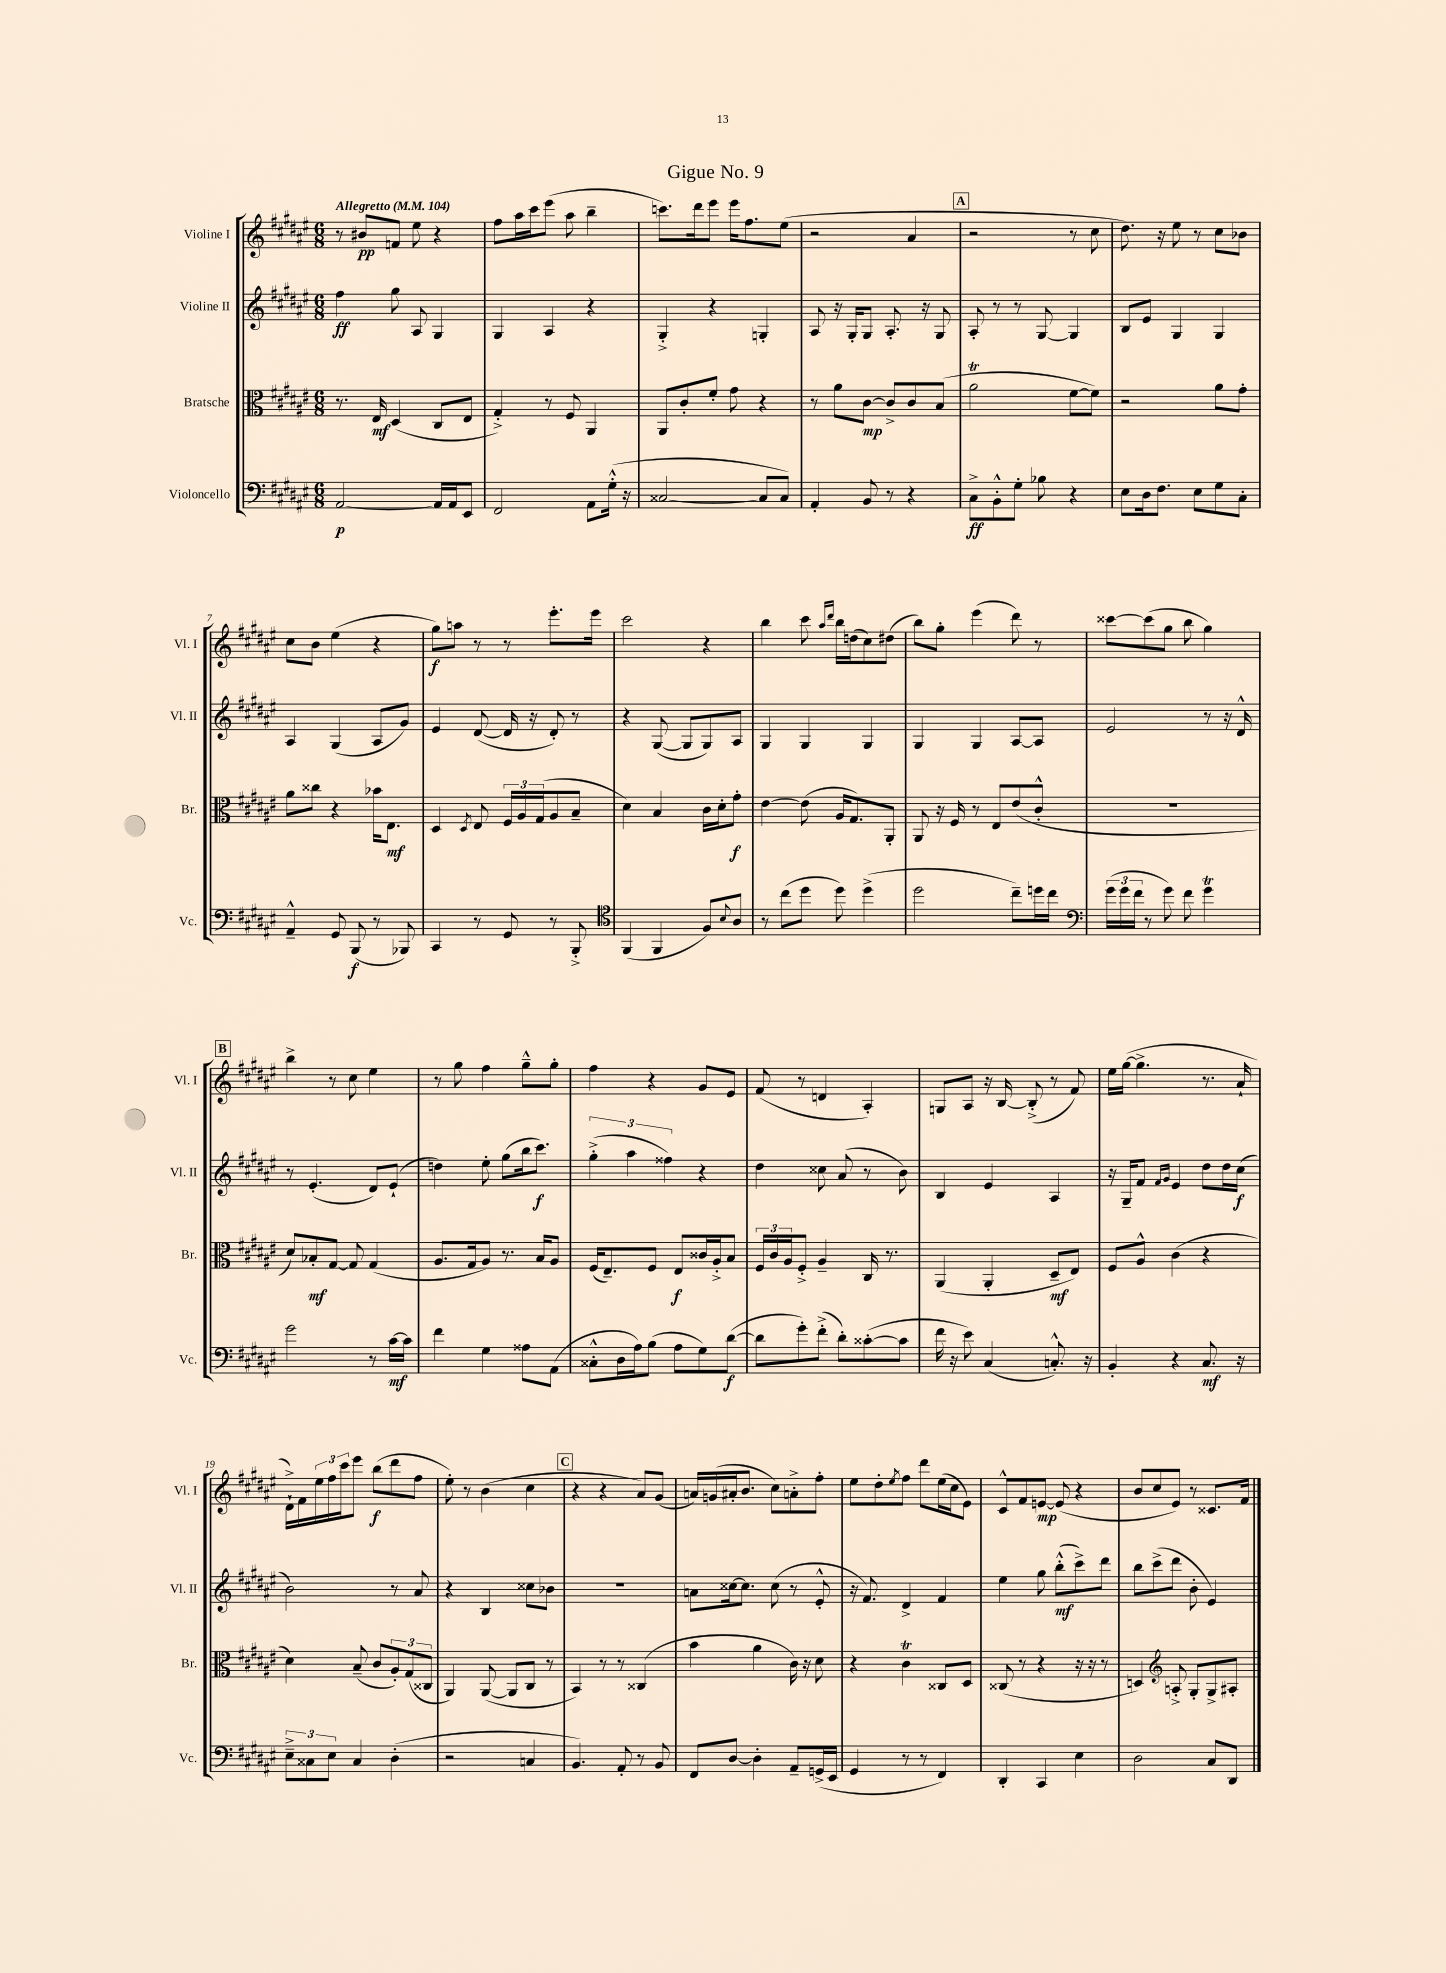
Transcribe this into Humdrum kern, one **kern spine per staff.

**kern	**kern	**kern	**kern
*staff4	*staff3	*staff2	*staff1
*clefF4	*clefC3	*clefG2	*clefG2
*k[f#c#g#d#a#e#]	*k[f#c#g#d#a#e#]	*k[f#c#g#d#a#e#]	*k[f#c#g#d#a#e#]
*M6/8	*M6/8	*M6/8	*M6/8
*MM104	*MM104	*MM104	*MM104
[2AA#	8.r	4ff#	8r
.	.	.	8b#
.	16E#	.	.
.	(4D#	8gg#	8f
.	.	8A#	8ee#
16AA#]	8C#	4G#	4r
16AA#	.	.	.
8EE#	8E#	.	.
=	=	=	=
2FF#	4G#'^)	4G#	8ff#
.	.	.	16aa#
.	.	.	16ccc#
.	8r	4A#	(8eee#
.	8F#	.	8aa#
8AA#	4AA#	4r	4bb~
(16G#'^^	.	.	.
16r	.	.	.
=	=	=	=
[2C##	8AA#	4G#'^	8.ccc)
.	8c#'	.	.
.	.	.	16ddd#
.	8f#'	4r	8eee#
.	8g#	.	16eee#
.	.	.	8.ff#
8C##]	4r	4G'	.
8C##)	.	.	(8ee#
=	=	=	=
4AA#'	8r	8A#	2r
.	8a#	16r	.
.	.	16G#'	.
8BB	[8c#	8G#	.
8r	8c#^]	8.A#'	.
4r	8c#	.	4a#
.	.	16r	.
.	(8B	8G#	.
=	=	=	=
8C#^	2a#	8A#'	2r
8BB'^^	.	8r	.
8G#'	.	8r	.
8B-	.	[8G#	.
4r	[8f#	4G#]	8r
.	8f#])	.	8cc#
=	=	=	=
8E#	2r	8B	8.dd#)
16D#	.	8e#	.
8.F#	.	.	16r
.	.	4G#	8ee#
8E#	.	.	8r
8G#	8a#	4G#	8cc#
8C#'	8g#'	.	8b-
=	=	=	=
4AA#~^^	8a#	4A#	8cc#
.	8cc##	.	8b
8GG#	4r	(4G#	(4ee#
(8BBB	.	.	.
8r	16b-	8A#	4r
.	8.E#	.	.
8BBB-)	.	8g#)	.
=	=	=	=
4CC#	4D#	4e#	8gg#)
.	.	.	8aa
.	8qD#	.	.
8r	8E#	([8d#	8r
8GG#	24F#	16d#]	8r
.	24A#	.	.
.	.	16r	.
.	(24G#	.	.
8r	8A#	8d#')	8.eee#'
8BBB'^	8B~	8r	.
.	.	.	16eee#
=	=	=	=
*clefC4	*	*	*
(4FF#	4d#)	4r	2ccc#
4FF#	4B	([8G#	.
.	.	8G#]	.
8F#)	16c#	8G#)	4r
.	16d#'	.	.
8qqB	.	.	.
8A#	8g#'	8A#	.
=	=	=	=
8r	[4e#	4G#	4bb
(8cc#	.	.	.
8dd#	(8e#]	4G#	8ccc#
.	.	.	16qqaa#
.	.	.	16qqddd#
8dd#)	16A#	.	16bb
.	8.G#)	.	(16dd
(4dd#^	.	4G#	8cc#)
.	8AA#'	.	(8dd#
=	=	=	=
2dd#	8AA#	4G#	8bb)
.	16r	.	8gg#'
.	16F#	.	.
.	8r	4G#	(4eee#
.	8E#	.	.
8cc#~)	(8e#	[8A#	8ddd#)
16dd	8c#'^^	8A#]	8r
16cc#	.	.	.
=	=	=	=
*clefF4	*	*	*
(24g#	2.r	2e#	[8ccc##
24g#	.	.	.
24f#	.	.	.
8r	.	.	(8ccc##]
8g#)	.	.	8gg#
8f#	.	.	8bb
4g#	.	8r	4gg#)
.	.	16r	.
.	.	16d#^^	.
=	=	=	=
2g#	8d#)	8r	4bb^
.	8B-'	(4.e#'	.
.	[8G#	.	8r
.	8G#]	.	8cc#
8r	(4G#	8d#)	4ee#
[16c#	.	(8e#`	.
16c#]	.	.	.
=	=	=	=
4f#	8.A#	4dd)	8r
.	.	.	8gg#
.	16G#	.	.
4G#	8A#)	8ee#'	4ff#
.	8.r	(8gg#	.
8A##	.	16bb	8gg#~^^
.	16B	8.ccc#)	.
(8AA#	8A#	.	8gg#'
=	=	=	=
8C##'^^	(16F#	(6gg#'^	4ff#
.	8.E#~)	.	.
16D#	.	.	.
.	.	6aa#	.
16A#)	.	.	.
(8B	8F#	.	4r
.	.	6ff##)	.
8A#	8E#	.	.
8G#)	16c##	4r	8g#
.	16A#'^	.	.
([8d#	8B	.	8e#
=	=	=	=
8d#]	24F#	4dd#	(8f#
.	24c#	.	.
.	24A#	.	.
8g#')	8F#'^	.	8r
(8f#'^	4A#~	8cc##	4d
8d#')	.	(8a#	.
([8c##'	16C#	8r	4A#')
.	8.r	.	.
8c##]	.	8b)	.
=	=	=	=
16f#	(4AA#	4B	8G
16r	.	.	.
8e#)	.	.	8A#
(4C#	4AA#'	4e#	16r
.	.	.	[16B
.	.	.	(8B'^]
8.C'^^)	8D#~	4A#	8r
.	8E#)	.	8f#)
16r	.	.	.
=	=	=	=
4BB'	8F#	16r	16ee#
.	.	16G#~	([16gg#
.	8A#^^	8f#	4.gg#^]
.	.	16qqf#	.
.	.	16qqg#	.
4r	(4c#	4e#	.
8.C#	4r	8dd#	8.r
.	.	16dd#	.
16r	.	(16cc#	16a#`
=	=	=	=
12E#~^	4d#)	2b)	16d#`^)
.	.	.	16f#
12C##	.	.	.
.	.	.	24ee#
12E#	.	.	24ff#
.	.	.	24ccc#
4C##	(8B~	.	8eee#
.	8c#	.	(8bb
(4D#'	12A#')	8r	8ddd#
.	(12G#	.	.
.	.	8a#	8ff#
.	12C##	.	.
=	=	=	=
2r	4AA#)	4r	8ee#')
.	.	.	8r
.	([8AA#	4B	(4b
.	8AA#]	.	.
4C	8C#	8cc##	4cc#
.	8r	8b-	.
=	=	=	=
4.BB)	4BB)	2.r	4r
.	8r	.	4r
8AA#'	8r	.	.
8r	(4C##	.	8a#)
8BB	.	.	(8g#
=	=	=	=
8FF#	4b	8a	16a)
.	.	.	(16g
[8D#	.	[16cc##	16a#'
.	.	8.cc##]	8.b
4D#']	4a#	.	.
.	.	(8cc##	8cc#)
8AA#~	16c#)	8r	8a'^
.	16r	.	.
(16GG^	8d#	8e#'^^	8ff#'
16EE#	.	.	.
=	=	=	=
4GG#	4r	16r	8ee#
.	.	8.f#)	.
.	.	.	8dd#'
.	.	.	8qee#
8r	4c#	4d#^	8ff#
8r	.	.	8ddd#
4FF#)	8C##	4f#	(16ee#
.	.	.	16cc#
.	8D#	.	8e#)
=	=	=	=
4DD#'	(8C##	4ee#	8c#^^
.	8r	.	8f#
4CC#	4r	8gg#	[8e
.	.	(8bb'^^	(8e]
4E#	16r	8ccc#^)	4r
.	16r	.	.
.	8r	8ddd#	.
=	=	=	=
2D#	4D)	8bb	8b
.	.	(8ccc#^	8cc#
*	*clefG2	*	*
.	8A'^	8ddd#	8e#)
.	8G#'	8b'	8r
8C#	8G#^	4e#)	8.c##
8DD#	8A#'	.	.
.	.	.	16f#
==	==	==	==
*-	*-	*-	*-
